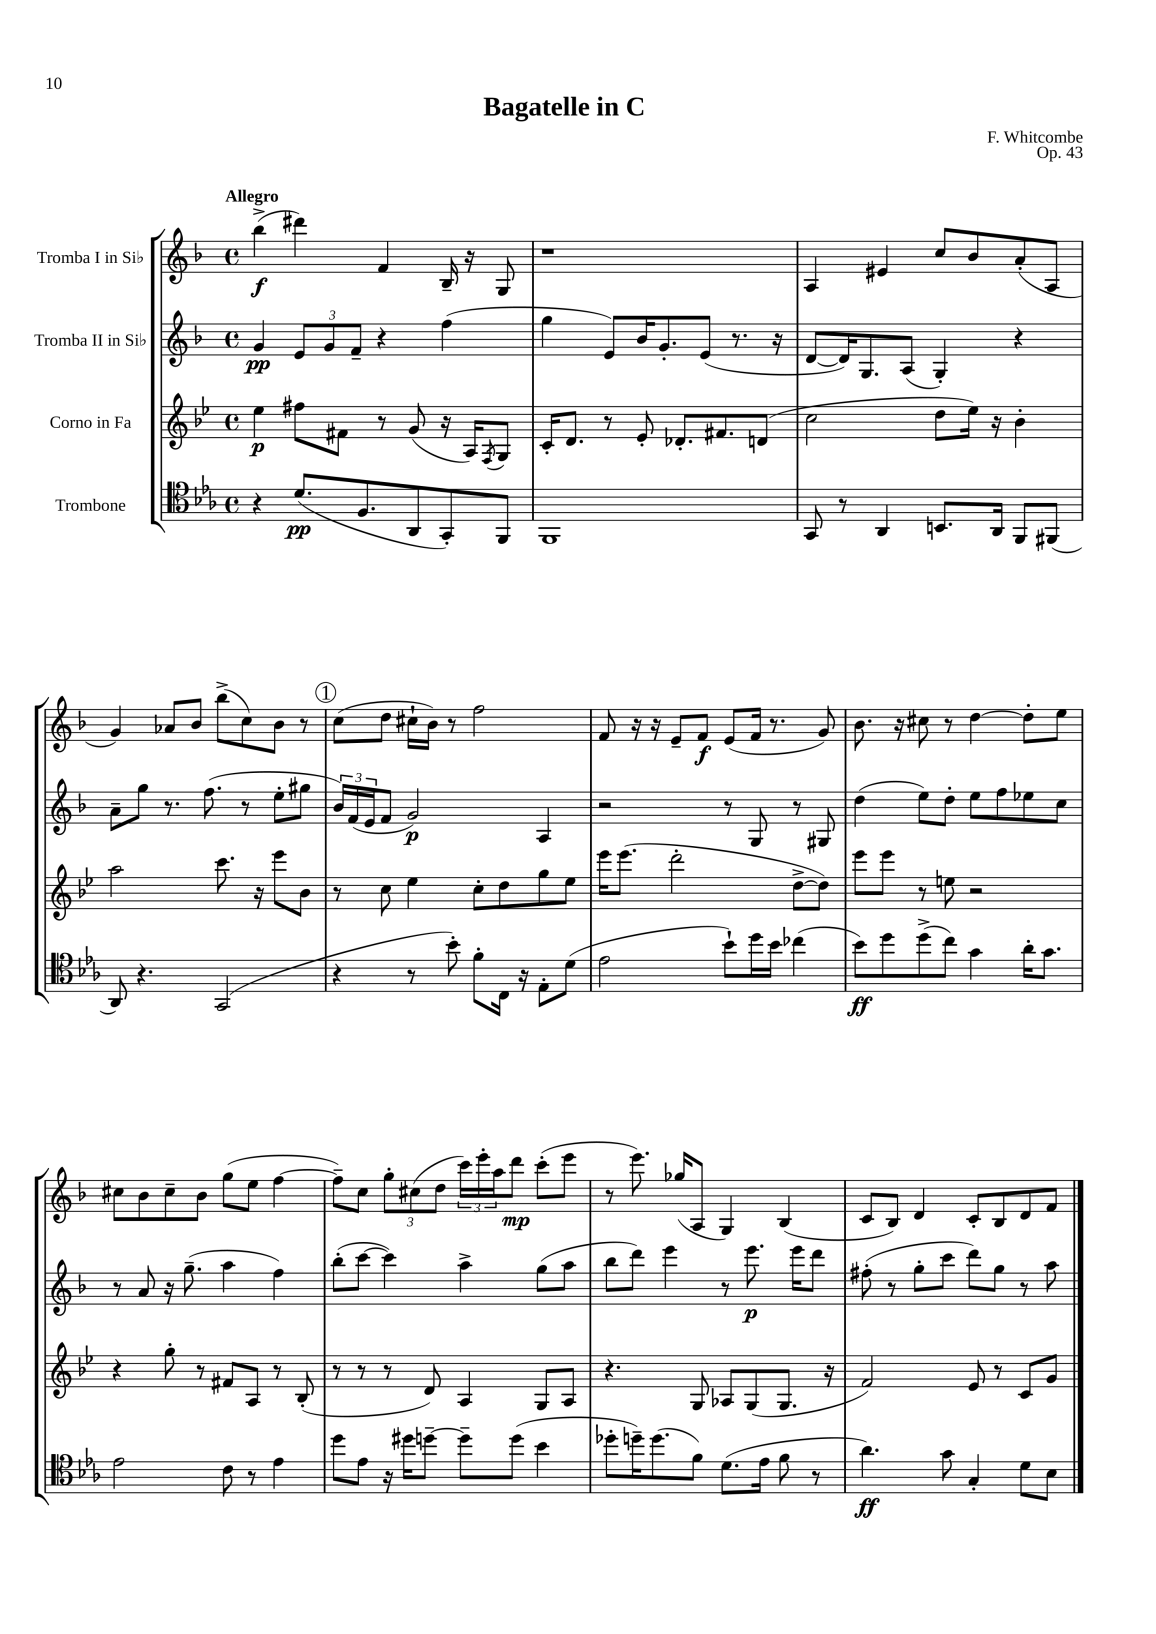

**kern	**kern	**kern	**kern
*staff4	*staff3	*staff2	*staff1
*clefC4	*clefG2	*clefG2	*clefG2
*k[b-e-a-]	*k[b-e-]	*k[b-]	*k[b-]
*M4/4	*M4/4	*M4/4	*M4/4
*met(c)	*met(c)	*met(c)	*met(c)
4r	4ee-\	4g/	(4bb-^\
(8.d/L	8ff#\L	12e/L	4ddd#\)
.	.	12g/	.
.	8f#\J	.	.
.	.	12f~/J	.
8.F/	.	.	.
.	8r	4r	4f/
8AA-/	(8g/	.	.
8GG'/)	16r	(4ff\	16B-~/
.	16A/LK)	.	16r
.	8qF/	.	.
8FF/J	8G/J	.	8G/
=	=	=	=
1FF	16c'/LK	4gg\	1r
.	8.d/J	.	.
.	8r	8e/L)	.
.	8e-'/	16b-/K	.
.	.	8.g'/	.
.	8.d-'/L	.	.
.	.	(8e/J	.
.	8.f#/	.	.
.	.	8.r	.
.	(8d/J	.	.
.	.	16r	.
=	=	=	=
8GG/	2cc\	[8d/L	4A/
8r	.	16d/]K)	.
.	.	8.G/	.
4AA-/	.	.	4e#/
.	.	(8A/J	.
8.BB/L	8dd\L	4G'/)	8cc/L
.	16ee-\Jk)	.	8b-/
16AA-/Jk	16r	.	.
8FF/L	4b-'\	4r	(8a'/
(8FF#/J	.	.	8A/J
=	=	=	=
8AA-/)	2aa\	8a~\L	4g/)
4.r	.	8gg\J	.
.	.	8.r	8a-/L
.	.	.	8b-/J
.	.	(8.ff\	.
(2GG/	8.ccc\	.	(8bb-^\L
.	.	8r	8cc\)
.	16r	.	.
.	8eee-\L	8ee'\L	8b-\J
.	8b-\J	8gg#\J	8r
=	=	=	=
4r	8r	24b-/LL)	(8cc\L
.	.	(24f/	.
.	.	24e/J	.
.	8cc\	8f/J	8dd\J
8r	4ee-\	2g/)	16cc#`\LL
.	.	.	16b-\JJ)
8b-'\)	.	.	8r
8f'\L	8cc'\L	.	2ff\
16C\Jk	8dd\	.	.
16r	.	.	.
8E-'\L	8gg\	4A/	.
(8d\J	8ee-\J	.	.
=	=	=	=
2e-\	16eee-\LK	2r	8f/
.	(8.eee-\J	.	.
.	.	.	16r
.	.	.	16r
.	2ddd'\	.	8e~/L
.	.	.	8f/J
8b-`\L)	.	8r	(8e/L
16dd\L	.	8G/	16f/Jk
16b-\JJ	.	.	8.r
(4cc-\	[8dd^\L	8r	.
.	8dd\]J)	8G#/	8g/)
=	=	=	=
8b-\L)	8eee-\L	(4dd\	8.b-\
8dd\	8eee-\J	.	.
.	.	.	16r
(8dd^\	8r	8ee\L)	8cc#\
8cc\J)	8ee\	8dd'\J	8r
4g\	2r	8ee\L	[4dd\
.	.	8ff\	.
16a-'\LK	.	8ee-\	8dd'\]L
8.g\J	.	.	.
.	.	8cc\J	8ee\J
=	=	=	=
2e-\	4r	8r	8cc#\L
.	.	8a/	8b-\
.	8gg'\	16r	8cc#~\
.	.	(8.gg~\	.
.	8r	.	8b-\J
8c\	8f#/L	4aa\	(8gg\L
8r	8A/J	.	8ee\J
4e-\	8r	4ff\)	[4ff\
.	(8B-'/	.	.
=	=	=	=
8dd\L	8r	(8bb-'\L	8ff~\]L)
8e-\J	8r	[8ccc\J	8cc\J
16r	8r	4ccc\])	12gg'\L
16dd#\LK	.	.	.
.	.	.	(12cc#\
[8dd~\J	8d/)	.	.
.	.	.	12dd\J
8dd~\]L	4A/	4aa^\	24ccc\LL)
.	.	.	24eee'\
.	.	.	24aa\J
(8dd\J	.	.	8ddd\J
4b-\	8G/L	(8gg\L	(8ccc'\L
.	8A/J	8aa\J	8eee\J
=	=	=	=
8dd-'\L	4.r	8bb-\L	8r
16dd~\K)	.	8ddd\J)	8.eee\)
(8.dd\	.	.	.
.	.	4eee\	.
.	.	.	(16gg-/LK
8f\J)	8G/	.	8A/J
(8.d\L	8A-/L	8r	4G/)
.	(8G/	8.eee\	.
16e-\Jk	.	.	.
8f\	8.G/J	.	(4B-/
.	.	16eee\LK	.
8r	.	8ddd\J	.
.	16r	.	.
=	=	=	=
4.a-\)	2f/)	(8ff#'\	8c/L
.	.	8r	8B-/J)
.	.	8gg'\L	4d/
8g\	.	8ccc\J	.
4G'/	8e-/	8ddd\L)	8c'/L
.	8r	8gg\J	8B-/
8d\L	8c/L	8r	8d/
8B-\J	8g/J	8aa\	8f/J
==	==	==	==
*-	*-	*-	*-
